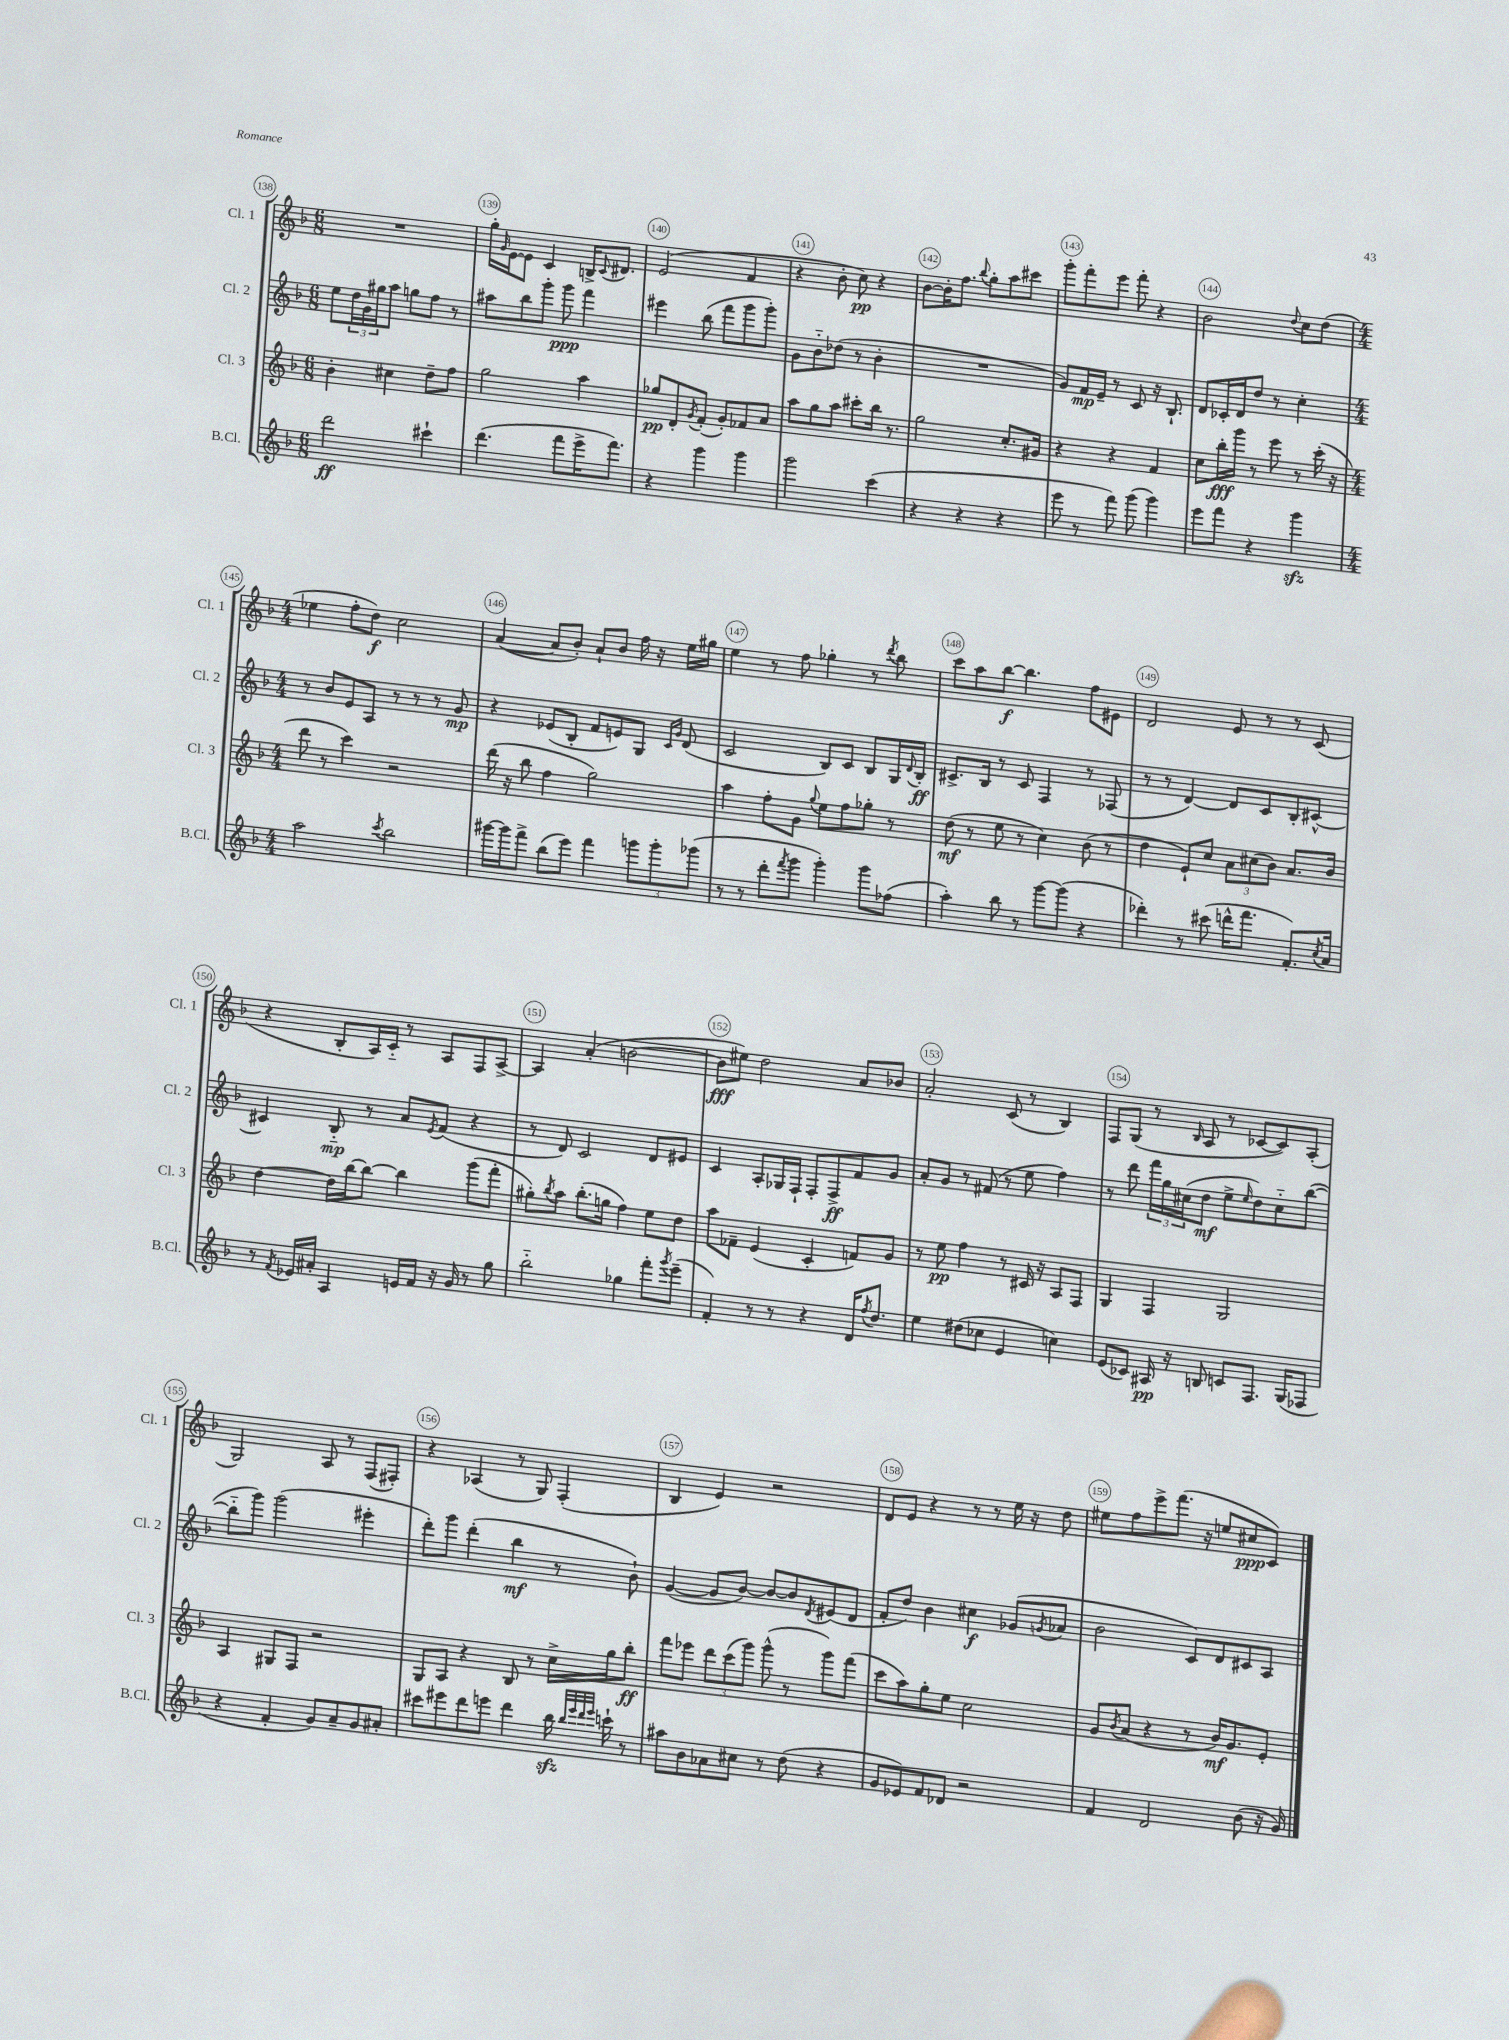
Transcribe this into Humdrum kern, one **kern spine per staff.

**kern	**kern	**kern	**kern
*staff4	*staff3	*staff2	*staff1
*clefG2	*clefG2	*clefG2	*clefG2
*k[b-]	*k[b-]	*k[b-]	*k[b-]
*M6/8	*M6/8	*M6/8	*M6/8
2ddd	4b-'	8ee	2.r
.	.	24dd	.
.	.	24g	.
.	.	24gg#	.
.	4cc#	8aa	.
.	.	8gg	.
4ccc#`	8dd~	8ff	.
.	8ff	8r	.
=	=	=	=
(4.ddd	2gg	8aa#	16gg'
.	.	.	16qqg
.	.	.	[16e
.	.	8bb-	8e]
.	.	8ggg'	4c
8fff	.	8ggg	.
16eee^	4aa	4fff	16B^
.	.	.	8qqc
8.fff)	.	.	8.d#
=	=	=	=
4r	8gg-	4eee#	(2e
.	8d'	.	.
.	8qg	.	.
4ggg	(8f'	(8bb-	.
.	8g')	8fff	.
4ggg	8f-	8ggg	4f
.	8a	8ggg')	.
=	=	=	=
2ggg	8aa	8g	4r
.	8gg	8b-'~	.
.	8aa	(8dd-	8b-'
.	8ccc#'	8r	8cc)
(4ccc	16bb-	4b-'	4r
.	8.r	.	.
=	=	=	=
4r	2gg	2.r	[8b-
.	.	.	16b-']
.	.	.	8.ff
4r	.	.	.
.	.	.	8qqbb-
.	.	.	8gg'
4r	8.cc'	.	8aa
.	.	.	8ccc#
.	16g#	.	.
=	=	=	=
8eee	4r	8g)	8ggg'
8r	.	16f	8fff'
.	.	16e~	.
8fff)	4r	8r	8eee
(8ggg	.	8c	8fff'
4ggg)	4f	16r	4r
.	.	8.B-`	.
=	=	=	=
8eee	8cc	8d	2b-
8fff	16bb-'	16c-'	.
.	16ggg	16d	.
4r	8r	8dd	.
.	8eee	8r	.
.	.	.	8qqdd
4ggg	8r	4cc'	8cc
.	(16ccc'	.	(8dd
.	16r	.	.
=	=	=	=
*M4/4	*M4/4	*M4/4	*M4/4
2aa	8ddd	8r	4ee-
.	8r	8b-	.
.	4ccc)	8e	8ff'
.	.	8A	8dd)
8qccc	.	.	.
2bb-	2r	8r	2cc
.	.	8r	.
.	.	8r	.
.	.	8g	.
=	=	=	=
[16ggg#	(16ddd	4r	([4a
16ggg#]	16r	.	.
8fff^	8bb-	.	.
(8bb-	4ff	(8e-	8a]
8eee)	.	8B-'	8b-')
4fff	2gg)	8f	8a`
.	.	8e)	8b-
12ggg	.	8G	16ff
.	.	.	16r
12ggg'	.	.	.
.	.	16qqc	.
.	.	16qqg	.
.	.	(8d	16ee
(12ggg-	.	.	.
.	.	.	16gg#
=	=	=	=
8r	4aa	2c	4ee
8r	.	.	.
8ddd'	8ff'	.	8r
8qfff	.	.	.
8ggg	8g	.	8ff
.	8qqgg	.	.
4ggg')	8ee	8B-)	4gg-'
.	8ff	8c	.
8ggg	8gg-'	8B-	8r
.	.	.	8qddd
(8ff-	8r	16G	8bb-
.	.	8qqd	.
.	.	16B-'	.
=	=	=	=
4aa')	(8dd	8.c#^	8ccc
.	8r	.	8aa
.	.	16B-	.
8bb-	8ee	8r	[8bb-
8r	8r	8c#	4.bb-]
[8ggg	4cc)	4F	.
(8ggg]	.	.	.
4r	(8b-	8r	8ff
.	8r	(8F-	8e#
=	=	=	=
4ddd-')	4dd	8r	2d
.	.	8r	.
8r	8e`)	[4d)	.
(8ccc#	8cc	.	.
16ddd^^	12a	8d]	8e
8.fff	.	.	.
.	(12cc#	.	.
.	.	8c	8r
.	12b-)	.	.
8.f')	8.a	8B-'	8r
.	.	[8c#^^	(8c
8qcc	.	.	.
16a	16b-	.	.
=	=	=	=
8r	[4dd	4c#]	4r
8qf	.	.	.
16e-	.	.	.
16a#'	.	.	.
4A	16dd]	8B-'~	8B-'
.	[16bb-	.	.
.	8bb-_	8r	16A)
.	.	.	16c'~
16e	4bb-]	8a	8r
16f	.	.	.
.	.	8qe	.
16r	.	(8f	8A
16g	.	.	.
8r	(8ggg	4r	8F
8gg	8fff'	.	[8A^
=	=	=	=
2bb-'~	8gg#')	8r	4A]
.	8qbb-	.	.
.	8aa	8d)	.
.	(8.bb-'	2c	(4a'
.	16gg	.	.
4gg-	4ff)	.	[2b
8fff'	8ee	8d	.
8qggg	.	.	.
(8eee~	8dd	8e#	.
=	=	=	=
4f')	8aa	4c	8b]
.	8f-~	.	8ee#)
8r	(4e	8A'	2dd
8r	.	16G-	.
.	.	16F`	.
4r	4c'	8F'	.
.	.	8F^	.
16d	8f)	8f	8a
8qff	.	.	.
8.dd	.	.	.
.	8g	8g	8b-
=	=	=	=
4ee	8r	8a'	2a'
.	8ee	8g	.
(8dd#	4ff	8r	.
8cc-	.	(8f#	.
4e	8r	8r	(8c
.	16c#	8ee	8r
.	16r	.	.
4cc)	8A	4ff)	4B-)
.	8F	.	.
=	=	=	=
(8e	4G	8r	8F
8c-)	.	8ddd	(8G
16A#	4F	24fff	8r
.	.	24gg	.
16r	.	.	.
.	.	(24cc#	.
.	.	.	16qqB-
8B	.	8dd	8A
8c	2G	8ee^	8r
.	.	16qqee	.
8.F	.	8dd)	[8c-
.	.	8cc#'~	8c-])
(16G	.	.	.
8F-	.	([8bb-	(8A'
=	=	=	=
4r	4A	8bb-'~]	2G)
.	.	8ggg)	.
4f'	8G#	(2ggg	.
.	8F	.	.
8g)	2r	.	8A
8a~	.	.	8r
8g	.	4eee#'	(8F
8a#'	.	.	8F#')
=	=	=	=
8ccc#	8G	8ddd')	4r
8eee#	8A	8ggg	.
8ddd	4r	(4ddd'	(4A-
8eee	.	.	.
4ddd	8B-	4bb-	8r
.	8r	.	8G)
16bb-	16cc^	8r	(4F'
32qqbb-	.	.	.
32qqeee	.	.	.
32qqddd	.	.	.
32qqeee	.	.	.
16ccc`	16gg	.	.
8r	8bb-'	8b-`)	.
=	=	=	=
8aa#	8fff	([4g	4B-
8b-	8eee-	.	.
8a-	12ddd	8g]	4e)
.	(12ccc	.	.
8cc#	.	[8b-)	.
.	12ggg)	.	.
8r	(8ggg^^	8b-_	2r
(8dd	8r	8b-]	.
.	.	8qd	.
4r	8ggg)	(8e#	.
.	(8fff	8d	.
=	=	=	=
8g	8ccc	8f'	8d
8e-)	8aa)	8dd)	8e
8f	8gg'	4b-	4r
8d-	8ee	.	.
2r	2cc	4cc#	8r
.	.	.	8r
.	.	(8g-	16ee
.	.	.	16r
.	.	8qg	.
.	.	8a-	8dd
=	=	=	=
4f	8g	2b-	8ee#
.	8qb-	.	.
.	(8a	.	8ff
2d	4r	.	8eee^
.	.	.	(8.fff
.	8r	8c)	.
.	.	.	16r
.	16b-)	8d	8ee
.	8.g	.	.
(8b-	.	8c#	8cc#
16r	8e'	8A	8c)
16g)	.	.	.
==	==	==	==
*-	*-	*-	*-
